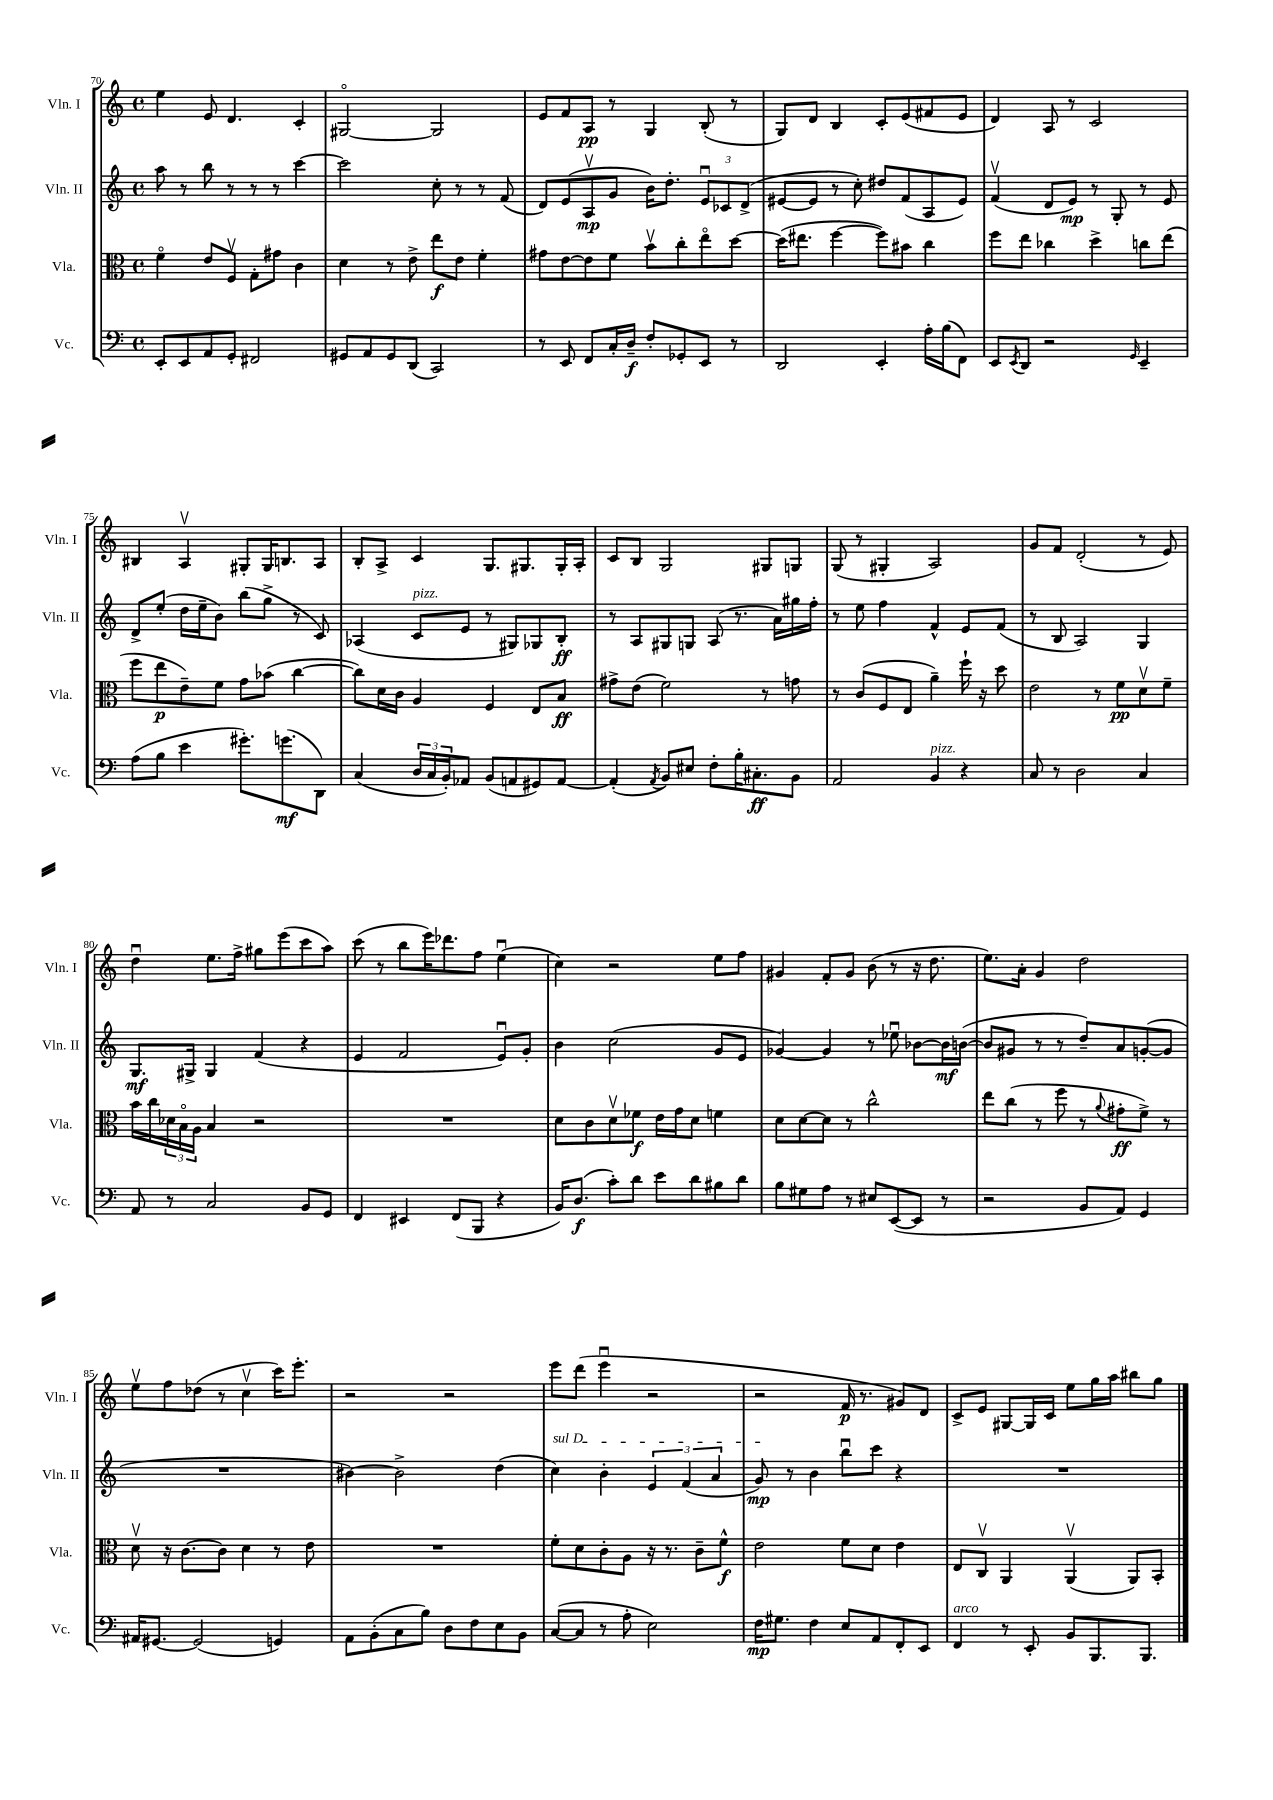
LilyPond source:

<<
\new StaffGroup <<
\new Staff = "s0" \with { instrumentName = "Vln. I" shortInstrumentName = "Vln. I" } {
    \clef treble \key c \major \defaultTimeSignature \time 4/4
    e''4 e'8 d'4. c'4-. |
    gis2~\flageolet gis2 |
    e'8 f'8 a8\pp r8 g4 b8-.( r8 |
    g8) d'8 b4 c'8-. e'8( fis'8 e'8 |
    d'4) a8 r8 c'2 |
    bis4 a4\upbow gis8-. gis16 b8. a8 |
    b8-. a8-> c'4 g8. gis8. gis16-. a16-. |
    c'8 b8 g2 gis8 g8 |
    g8( r8 gis4-. a2) |
    g'8 f'8 d'2-.( r8 e'8) |
    d''4\downbow e''8. f''16-> gis''8 e'''8( c'''8 a''8) |
    c'''8( r8 b''8 e'''16) des'''8. f''8 e''4\downbow( |
    c''4) r2 e''8 f''8 |
    gis'4 f'8-. gis'8 b'8( r8 r16 d''8. |
    e''8.) a'16-. g'4 d''2 |
    e''8\upbow f''8 des''8( r8 c''4\upbow c'''16) e'''8.-. |
    r2 r2 |
    e'''8 d'''8( e'''4\downbow r2 |
    r2 f'16\p r8. gis'8) d'8 |
    c'8-> e'8 gis8~ gis16 c'16 e''8 g''16 a''16 bis''8 g''8 \bar "|." |
}
\new Staff = "s1" \with { instrumentName = "Vln. II" shortInstrumentName = "Vln. II" } {
    \clef treble \key c \major \defaultTimeSignature \time 4/4
    a''8 r8 b''8 r8 r8 r8 c'''4~ |
    c'''2 c''8-. r8 r8 f'8( |
    d'8) e'8( a8\upbow\mp g'8 b'16) d''8.-. \tuplet 3/2 { e'8\downbow ces'8 d'8->( } |
    eis'8~ eis'8 r8 c''8-.) dis''8 f'8( a8 eis'8) |
    f'4\upbow( d'8 e'8\mp) r8 g8-. r8 e'8 |
    d'8-> e''8-.( d''16 e''16-- b'8) b''8( g''8-> r8 c'8) |
    aes4( c'8^\markup { \italic "pizz." } e'8 r8 gis8) ges8 b8-.\ff |
    r8 a8 gis8 g8 a8( r8. a'16) gis''16 f''16-. |
    r8 e''8 f''4 f'4-^ e'8 f'8( |
    r8 b8 a2) g4 |
    g8.\mf gis16-> gis4 f'4( r4 |
    e'4 f'2 e'8\downbow) g'8-. |
    b'4 c''2( g'8 e'8 |
    ges'4~) ges'4 r8 ees''8\downbow bes'8~ bes'16\mf b'16~( |
    b'8 gis'8 r8 r8 d''8--) a'8 g'8~-.( g'8 |
    R1 |
    bis'4~) bis'2-> d''4( |
    \once \override TextSpanner.bound-details.left.text = \markup { \italic "sul D" } c''4\startTextSpan) b'4-. \tuplet 3/2 { e'4 f'4( a'4 } |
    g'8\mp\stopTextSpan) r8 b'4 b''8\downbow c'''8 r4 |
    R1 \bar "|." |
}
\new Staff = "s2" \with { instrumentName = "Vla." shortInstrumentName = "Vla." } {
    \clef alto \key c \major \defaultTimeSignature \time 4/4
    f'4\flageolet e'8 f8\upbow g8-. gis'8 c'4 |
    d'4 r8 e'8-> e''8\f e'8 f'4-. |
    gis'8 e'8~ e'8 f'8 b'8\upbow c''8-. e''8\flageolet d''8~ |
    d''16( eis''8. f''4~ f''8) bis'8 c''4 |
    f''8 e''8 ces''4 d''4-> c''8 e''8( |
    f''8 e''8\p e'8--) f'8 g'8 bes'8( c''4~ |
    c''8) d'16 c'16 a4 f4 e8 b8\ff |
    gis'8-> e'8( f'2) r8 g'8 |
    r8 c'8( f8 e8 a'4--) f''16-! r16 d''8 |
    e'2 r8 f'8\pp d'8\upbow f'8-- |
    b'16 c''16 \tuplet 3/2 { des'16 b16\flageolet a16 } b4 r2 |
    R1 |
    d'8 c'8 d'8\upbow fes'8\f e'16 g'16 d'8 f'4 |
    d'8 d'8~ d'8 r8 c''2-^ |
    e''8 c''8( r8 f''8 r8 \appoggiatura { a'8 } gis'8-.\ff f'8->) r8 |
    d'8\upbow r16 c'8.~ c'8 d'4 r8 e'8 |
    R1 |
    f'8-. d'8 c'8-. a8 r16 r8. c'8-- f'8-^\f |
    e'2 f'8 d'8 e'4 |
    e8 c8\upbow a,4 a,4\upbow( a,8) b,8-. \bar "|." |
}
\new Staff = "s3" \with { instrumentName = "Vc." shortInstrumentName = "Vc." } {
    \clef bass \key c \major \defaultTimeSignature \time 4/4
    e,8-. e,8 a,8 g,8-. fis,2 |
    gis,8 a,8 gis,8 d,8( c,2) |
    r8 e,8 f,8 c16-. d16--\f f8-. ges,8-. e,8 r8 |
    d,2 e,4-. a16-. b16( f,8) |
    e,8 \acciaccatura { e,8 } d,8 r2 \grace { g,16 } e,4-- |
    a8( b8 e'4 gis'8.-.) g'8.\mf( d,8) |
    c4( \tuplet 3/2 { d16 c16 b,16-.) } aes,8 b,8( a,8 gis,8) a,8~ |
    a,4-.( \acciaccatura { a,8 } b,8) eis8 f8-. b16-. cis8.-.\ff b,8 |
    a,2 b,4^\markup { \italic "pizz." } r4 |
    c8 r8 d2 c4 |
    a,8 r8 c2 b,8 g,8 |
    f,4 eis,4 f,8( b,,8 r4 |
    b,16) d8.\f( c'8-.) d'8 e'8 d'8 bis8 d'8 |
    b8 gis8 a8 r8 eis8 e,8~( e,8 r8 |
    r2 b,8 a,8) g,4 |
    ais,16 gis,8.~ gis,2( g,4) |
    a,8 b,8-.( c8 b8) d8 f8 e8 b,8 |
    c8~( c8 r8 a8-. e2) |
    f16\mp gis8. f4 e8 a,8 f,8-. e,8 |
    f,4^\markup { \italic "arco" } r8 e,8-. b,8 b,,8. b,,8. \bar "|." |
}
>>
>>
\layout { \context { \Score currentBarNumber = #70 } }
